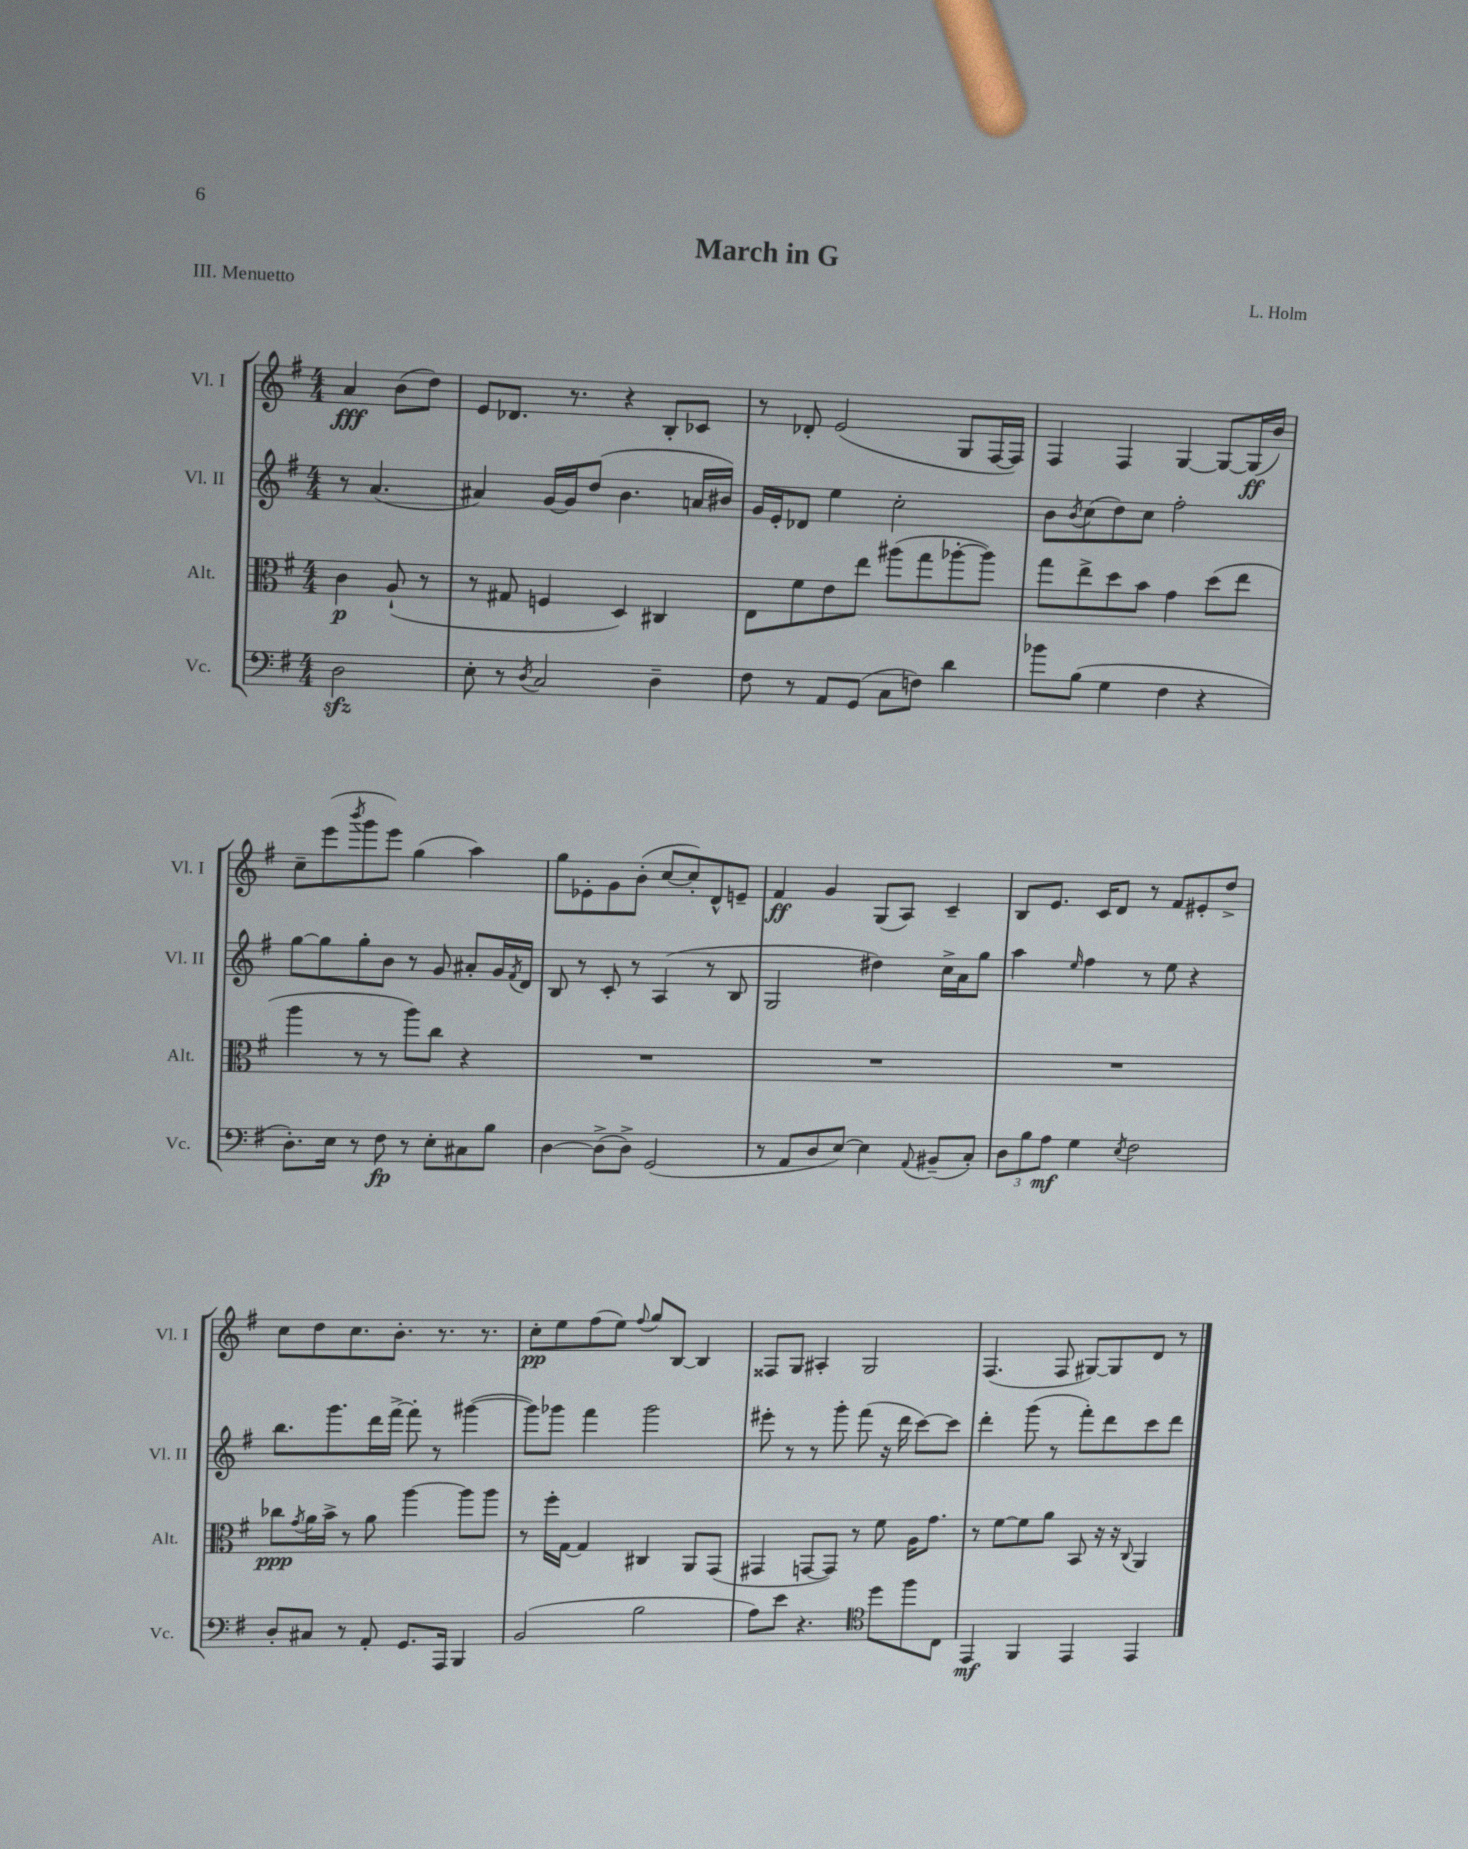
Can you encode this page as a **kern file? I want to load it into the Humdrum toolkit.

**kern	**kern	**kern	**kern
*staff4	*staff3	*staff2	*staff1
*clefF4	*clefC3	*clefG2	*clefG2
*k[f#]	*k[f#]	*k[f#]	*k[f#]
*M4/4	*M4/4	*M4/4	*M4/4
2D	4c	8r	4a
.	.	(4.a	.
.	(8A`	.	(8b
.	8r	.	8dd)
=	=	=	=
8E'	8r	4a#)	8e
8r	8G#	.	8.d-
8qD	.	.	.
2C	4F	[16g	.
.	.	16g]	8.r
.	.	(8dd	.
.	4D)	4.b	4r
4D~	4C#	.	8B'
.	.	16a	8c-
.	.	16b#)	.
=	=	=	=
8F#	8E	16g	8r
.	.	16e'	.
8r	8f#	8d-	8d-'
8AA	8e	4ee	(2e
(8GG	8ee	.	.
8C	(8aa#	2cc'	.
8F)	8gg	.	.
4d	[8aa-'	.	8G
.	8aa-])	.	[16F#
.	.	.	16F#])
=	=	=	=
8b-	8gg	8b	4F#
.	.	8qb	.
(8B	8ee^	(8cc	.
4G	8dd	8dd)	4F#
.	8b	8cc	.
4F#	4g	2ff#'	[4G
4r	(8dd	.	8G_
.	8ee	.	(16G]
.	.	.	16b)
=	=	=	=
8.D')	4aa	[8gg	8cc~
.	.	8gg]	(8eee
16E	.	.	.
.	.	.	8qbbb
8r	8r	8gg'	8ggg
8F#	8r	8b	8eee)
8r	8aa)	8r	(4gg
8E'	8cc	8g	.
8C#	4r	8a#'	4aa)
8B	.	16g	.
.	.	8qf#	.
.	.	16d	.
=	=	=	=
[4D	1r	8B	8gg
.	.	8r	8e-'
(8D^]	.	8c'	8g
8D^)	.	8r	(8b'
(2GG	.	(4A	[8cc
.	.	.	8cc'])
.	.	8r	8d^^
.	.	8B	8e~
=	=	=	=
8r	1r	2G	4f#
8AA	.	.	.
8D	.	.	4g
[8E)	.	.	.
4E]	.	4dd#)	(8G
.	.	.	8A)
8qqAA	.	.	.
(8BB#~	.	16cc^	4c~
.	.	16a	.
8C')	.	8gg	.
=	=	=	=
12D	1r	4aa	8B
12B	.	.	.
.	.	.	8.e
12A	.	.	.
.	.	16qqee	.
4G	.	4ff#	.
.	.	.	16c
.	.	.	8d
8qE	.	.	.
2F#	.	8r	8r
.	.	8ee	8f#
.	.	4r	8e#'
.	.	.	8dd^
=	=	=	=
8D'	8cc-	8.bb	8cc
.	8qg	.	.
8C#	16a	.	8dd
.	16b^	8.ggg	.
8r	8r	.	8.cc
8AA'	8a	16ddd	.
.	.	[16fff#^	8.b'
8.GG	[4aa	8fff#']	.
.	.	8r	8.r
16AAA	.	.	.
4BBB	8aa]	([4ggg#	.
.	.	.	8.r
.	8aa	.	.
=	=	=	=
(2BB	8r	8ggg#])	8cc'
.	16ff#'	8ggg-	8ee
.	[16G	.	.
.	4G]	4fff#	(8ff#
.	.	.	8ee)
.	.	.	8qqff#
2B	4C#	2ggg-	8gg
.	.	.	[8B
.	8AA	.	4B]
.	(8GG	.	.
=	=	=	=
8A)	4GG#	8eee#'	8F##
8e	.	8r	8G
4.r	[8GG	8r	4A#'
.	8GG])	8ggg'	.
.	8r	(8fff#	2G
*clefC4	*	*	*
8dd	8f#	16r	.
.	.	16ddd	.
8ff#	16A	[8ccc)	.
.	8.g	.	.
8C	.	8ccc]	.
=	=	=	=
4EE	8r	4ddd'	(4.F#
.	[8f#	.	.
4FF#	8f#]	(8ggg	.
.	8a	8r	8F#
4EE	8BB	8fff#')	[8G#)
.	16r	8ddd	8G#]
.	16r	.	.
.	8qqC	.	.
4EE	4AA	8ccc	8d
.	.	8ddd	8r
==	==	==	==
*-	*-	*-	*-
